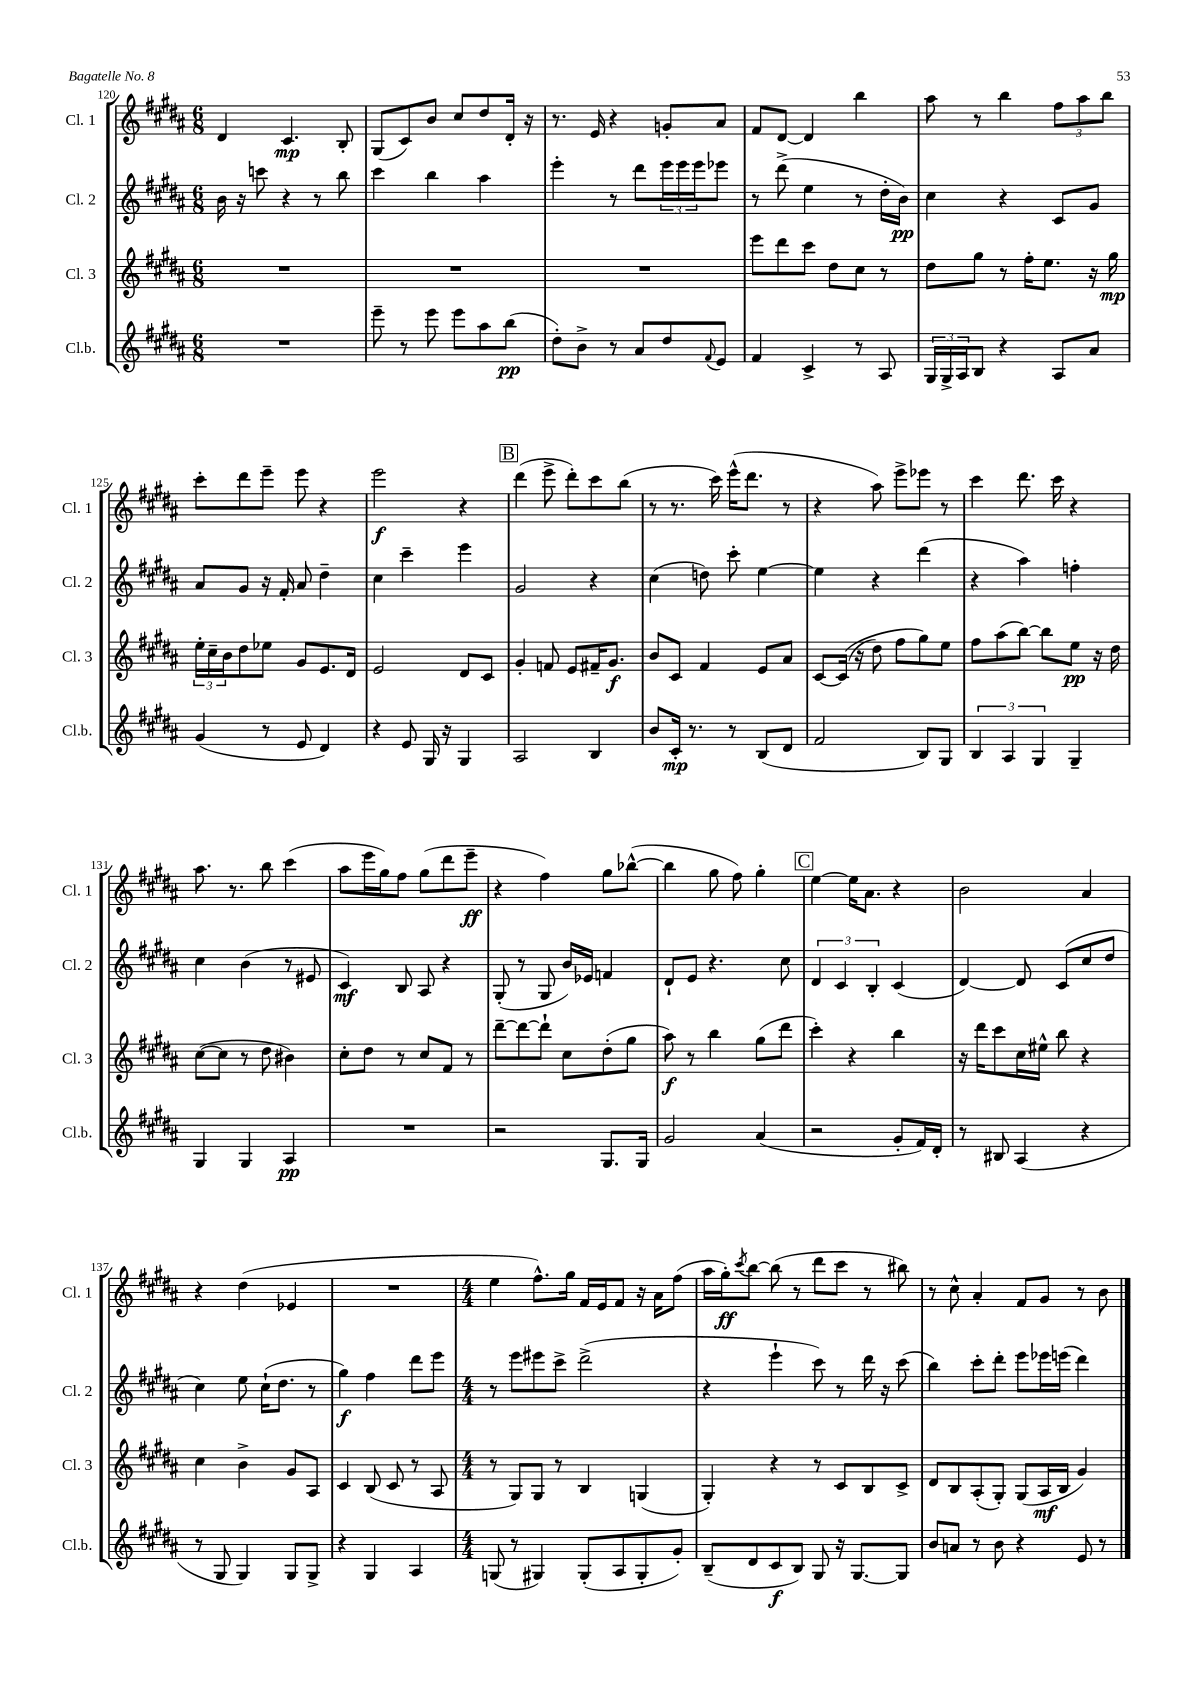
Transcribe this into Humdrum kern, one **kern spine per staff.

**kern	**kern	**kern	**kern
*staff4	*staff3	*staff2	*staff1
*clefG2	*clefG2	*clefG2	*clefG2
*k[f#c#g#d#a#]	*k[f#c#g#d#a#]	*k[f#c#g#d#a#]	*k[f#c#g#d#a#]
*M6/8	*M6/8	*M6/8	*M6/8
2.r	2.r	16b	4d#
.	.	16r	.
.	.	8ccc	.
.	.	4r	4.c#
.	.	8r	.
.	.	8bb	8B'
=	=	=	=
8eee~	2.r	4ccc#	(8G#
8r	.	.	8c#)
8eee	.	4bb	8b
8eee	.	.	8cc#
8aa#	.	4aa#	8dd#
(8bb	.	.	16d#'
.	.	.	16r
=	=	=	=
8dd#')	2.r	4eee'	8.r
8b^	.	.	.
.	.	.	16e
8r	.	8r	4r
8a#	.	8ddd#	.
8dd#	.	24eee	8g'
.	.	24eee	.
.	.	24eee	.
8qqf#	.	.	.
8e	.	8eee-	8a#
=	=	=	=
4f#	8eee	8r	8f#
.	8ddd#	(8ddd#^	[8d#
4c#^	8ccc#	4ee	4d#]
.	8dd#	.	.
8r	8cc#	8r	4bb
8A#	8r	16dd#'	.
.	.	16b)	.
=	=	=	=
24G#	8dd#	4cc#	8aa#
24G#^	.	.	.
24A#	.	.	.
8B	8gg#	.	8r
4r	8r	4r	4bb
.	16ff#'	.	.
.	8.ee	.	.
8A#	.	8c#	12ff#
.	.	.	12aa#
8a#	16r	8g#	.
.	.	.	12bb
.	16gg#	.	.
=	=	=	=
(4g#	24ee'	8a#	8ccc#'
.	24cc#~	.	.
.	24b	.	.
.	8dd#	8g#	8ddd#
8r	8ee-	16r	8eee~
.	.	16f#'	.
8e	8g#	8a#	8eee
4d#)	8.e	4dd#~	4r
.	16d#	.	.
=	=	=	=
4r	2e	4cc#	2eee
8e	.	4ccc#~	.
16G#	.	.	.
16r	.	.	.
4G#	8d#	4eee	4r
.	8c#	.	.
=	=	=	=
2A#	4g#'	2g#	(4ddd#
.	8f	.	8eee^
.	8e	.	8ddd#')
4B	16f#~	4r	8ccc#
.	8.g#	.	.
.	.	.	(8bb
=	=	=	=
8b	8b	(4cc#	8r
16c#'	8c#	.	8.r
8.r	.	.	.
.	4f#	8dd)	.
.	.	.	16ccc#)
8r	.	8ccc#'	(16eee^^
.	.	.	8.ddd#
(8B	8e	[4ee	.
8d#	8a#	.	8r
=	=	=	=
2f#	[8c#	4ee]	4r
.	&((16c#]	.	.
.	16r	.	.
.	8dd#)	4r	8aa#)
.	8ff#	.	8eee^
8B)	8gg#&)	(4ddd#	8eee-
8G#	8ee	.	8r
=	=	=	=
6B	8ff#	4r	4ccc#
.	(8aa#	.	.
6A#	.	.	.
.	[8bb)	4aa#)	8.ddd#
6G#	.	.	.
.	8bb]	.	.
.	.	.	16ccc#
4G#~	8ee	4ff'	4r
.	16r	.	.
.	16dd#	.	.
=	=	=	=
4G#	([8cc#	4cc#	8.aa#
.	8cc#]	.	.
.	.	.	8.r
4G#	8r	(4b	.
.	8dd#	.	8bb
4A#	4b#)	8r	(4ccc#
.	.	8e#	.
=	=	=	=
2.r	8cc#'	4c#)	8aa#
.	8dd#	.	16eee
.	.	.	16gg#)
.	8r	8B	8ff#
.	8cc#	8A#	(8gg#
.	8f#	4r	8ddd#
.	8r	.	8eee~
=	=	=	=
2r	[8ddd#~	(8G#'	4r
.	8ddd#_	8r	.
.	8ddd#`]	8G#	4ff#)
.	8cc#	16b)	.
.	.	16e-	.
8.G#	(8dd#'	4f	8gg#
.	8gg#	.	([8bb-^^
16G#	.	.	.
=	=	=	=
2g#	8aa#)	8d#`	4bb-]
.	8r	8e	.
.	4bb	4.r	8gg#
.	.	.	8ff#)
(4a#	(8gg#	.	4gg#'
.	8ddd#	8cc#	.
=	=	=	=
2r	4ccc#')	6d#	[4ee
.	.	6c#	.
.	4r	.	16ee]
.	.	.	8.a#
.	.	6B'	.
8g#'	4bb	(4c#	4r
16f#)	.	.	.
16d#'	.	.	.
=	=	=	=
8r	16r	[4d#)	2b
.	16ddd#	.	.
8B#	8ccc#	.	.
(4A#	16cc#	8d#]	.
.	16ee#^^	.	.
.	8bb	(8c#	.
4r	4r	8cc#	4a#
.	.	8dd#	.
=	=	=	=
8r	4cc#	4cc#)	4r
8G#	.	.	.
4G#)	4b^	8ee	(4dd#
.	.	(16cc#`	.
.	.	8.dd#	.
8G#	8g#	.	4e-
8G#^	8A#	8r	.
=	=	=	=
4r	4c#	4gg#)	2.r
4G#	(8B	4ff#	.
.	8c#	.	.
4A#	8r	8ddd#	.
.	8A#	8eee	.
=	=	=	=
*M4/4	*M4/4	*M4/4	*M4/4
(8G	8r	8r	4ee
8r	8G#)	8eee	.
4G#)	8G#	8eee#	8.ff#^^)
.	8r	8ccc#^	.
.	.	.	16gg#
(8G#'	4B	(2ddd#^	16f#
.	.	.	16e
8A#	.	.	8f#
8G#'	(4G	.	16r
.	.	.	16a#
8g#')	.	.	(8ff#
=	=	=	=
(8B~	4G#')	4r	16aa#
.	.	.	16gg#')
.	.	.	8qccc#
8d#	.	.	[8bb
8c#	4r	4eee`	(8bb]
8B)	.	.	8r
8G#	8r	8ccc#)	8ddd#
16r	8c#	8r	8ccc#
[8.G#	.	.	.
.	8B	16ddd#	8r
.	.	16r	.
8G#]	8c#^	(8ccc#	8bb#)
=	=	=	=
8b	8d#	4bb)	8r
8a	8B	.	8cc#^^
8r	(8A#'	8ccc#'	4a#'
8b	8G#')	8ddd#'	.
4r	(8G#	8eee	8f#
.	16A#	16eee-	8g#
.	16B	(16eee	.
8e	4g#)	4ddd#)	8r
8r	.	.	8b
==	==	==	==
*-	*-	*-	*-
